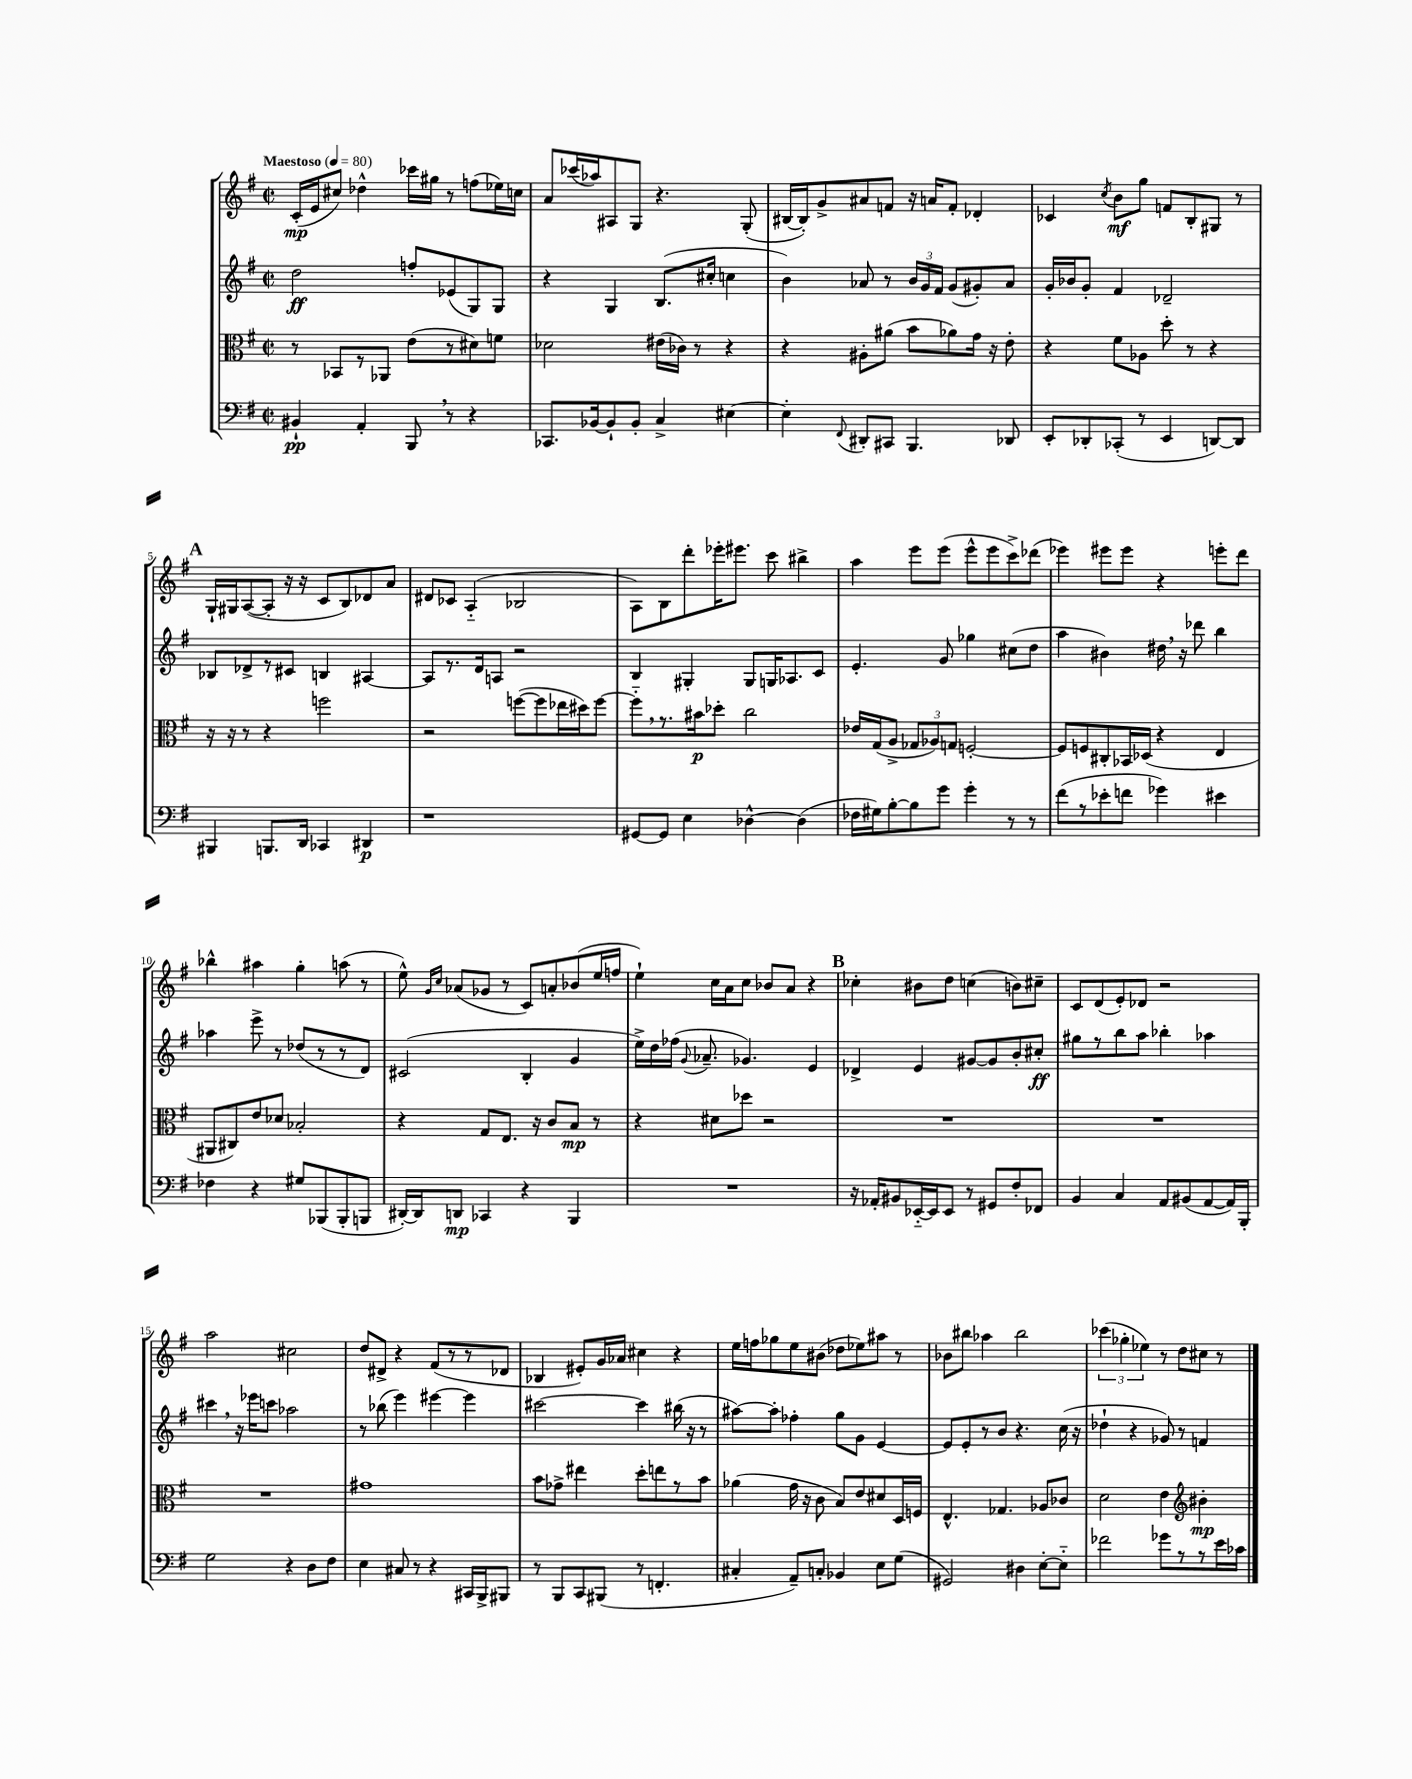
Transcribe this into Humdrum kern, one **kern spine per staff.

**kern	**dynam	**kern	**dynam	**kern	**dynam	**kern	**dynam
*part4	*part4	*part3	*part3	*part2	*part2	*part1	*part1
*staff4	*staff4	*staff3	*staff3	*staff2	*staff2	*staff1	*staff1
*clefF4	*	*clefC3	*	*clefG2	*	*clefG2	*
*k[f#]	*	*k[f#]	*	*k[f#]	*	*k[f#]	*
*M2/2	*	*M2/2	*	*M2/2	*	*M2/2	*
*met(c|)	*	*met(c|)	*	*met(c|)	*	*met(c|)	*
*MM80	*	*MM80	*	*MM80	*	*MM80	*
=1	=1	=1	=1	=1	=1	=1	=1
!	!	!	!	!	!	!LO:TX:a:B:t=Maestoso	!
4BB#X`/	pp	8r	.	2dd\	ff	(16c'/LL	mp
.	.	.	.	.	.	16e/J	.
.	.	8BB-X/L	.	.	.	8cc#X/J)	.
4AA'/	.	8r	.	.	.	4dd-X^^\	.
.	.	8AA-X/J	.	.	.	.	.
8BBB,/	.	(8e\L	.	8ffn'/L	.	16ccc-X\LL	.
.	.	.	.	.	.	16gg#X\JJ	.
8r	.	8r	.	(8e-X/	.	8r	.
4r	.	8d#X\)	.	8G/)	.	(8ffn\L	.
.	.	8fn\J	.	8G/J	.	16ee-X\L)	.
.	.	.	.	.	.	16ccn\JJ	.
=2	=2	=2	=2	=2	=2	=2	=2
8.CC-X/L	.	2d-X\	.	4r	.	8a/L	.
.	.	.	.	.	.	(16ccc-X/L	.
[16BB-X/k	.	.	.	.	.	16aa-X/J)	.
8BB-`/]	.	.	.	4G/	.	8A#X/	.
8BB-'/J	.	.	.	.	.	8G/J	.
4C^/	.	(16e#X\LL	.	(8.B/L	.	4.r	.
.	.	16c-X\JJ)	.	.	.	.	.
.	.	8r	.	.	.	.	.
.	.	.	.	16cc#X'/Jk	.	.	.
[4E#X\	.	4r	.	4ccn\	.	.	.
.	.	.	.	.	.	(8G'/	.
=3	=3	=3	=3	=3	=3	=3	=3
4E#'\]	.	4r	.	4b\)	.	[16B#X/LL	.
.	.	.	.	.	.	16B#'/J])	.
.	.	.	.	.	.	8g^/	.
8qqFF#/	.	.	.	.	.	.	.
8DD#X'/L	.	8A#X'\L	.	8a-X/	.	8a#X/	.
8CC#X/J	.	(8a#X\J	.	8r	.	8fn/J	.
4.BBB/	.	8b\L	.	24b/LL	.	16r	.
.	.	.	.	24g/	.	.	.
.	.	.	.	.	.	16an/KL	.
.	.	.	.	24f#/JJ	.	.	.
.	.	8a-X\)	.	(8g/L	.	8f'/J	.
.	.	16g\Jk	.	8g#X'/)	.	4d-X'/	.
.	.	16r	.	.	.	.	.
8DD-X/	.	8e'\	.	8a-/J	.	.	.
=4	=4	=4	=4	=4	=4	=4	=4
8EE'/L	.	4r	.	16g'/LL	.	4c-X/	.
.	.	.	.	16b-X/J	.	.	.
8DD-X'/	.	.	.	8g'/J	.	.	.
.	.	.	.	.	.	8qcc/	.
(8CC-X'/J	.	8f#\L	.	4f#/	.	8b\L	mf
8r	.	8A-X\J	.	.	.	8gg\J	.
4EE/	.	8dd'\	.	2d-X~/	.	8fn/L	.
.	.	8r	.	.	.	8B'/	.
[8DDn/L)	.	4r	.	.	.	8G#X/J	.
8DD/J]	.	.	.	.	.	8r	.
!!LO:LB:g=z
!!LO:REH:place=s1:t=A
=5	=5	=5	=5	=5	=5	=5	=5
4BBB#X/	.	16r	.	8B-X/L	.	16G`/LL	.
.	.	16r	.	.	.	16G#X/J	.
.	.	8r	.	8d-X^/	.	([8A/	.
8.BBBn/L	.	4r	.	8r	.	8A'/J]	.
.	.	.	.	8c#X/J	.	16r	.
16DD/Jk	.	.	.	.	.	16r	.
4CC-X/	.	2ffn\	.	4Bn/	.	8c/L	.
.	.	.	.	.	.	8B/)	.
4DD#X/	p	.	.	[4A#X/	.	8d-X/	.
.	.	.	.	.	.	8a/J	.
=6	=6	=6	=6	=6	=6	=6	=6
1r	.	2r	.	8A#/L]	.	8d#X/L	.
.	.	.	.	8.r	.	8c-X/J	.
.	.	.	.	.	.	(4A/	.
.	.	.	.	16d/k	.	.	.
.	.	.	.	8An/J	.	.	.
.	.	([8ffn\L	.	2r	.	2B-X/	.
.	.	8ff\]	.	.	.	.	.
.	.	16ee-X\L	.	.	.	.	.
.	.	16dd#X\J)	.	.	.	.	.
.	.	[8ff\J	.	.	.	.	.
=7	=7	=7	=7	=7	=7	=7	=7
[8GG#X/L	.	8ff,\L]	.	4B/	.	8A\L)	.
8GG#/J]	.	8.r	.	.	.	8B\	.
4E\	.	.	.	4G#X'/	.	8ddd'\	.
.	.	16b#X\k	p	.	.	.	.
.	.	8dd-X'\J	.	.	.	16eee-X'\K	.
.	.	.	.	.	.	8.eee#X\J	.
[4D-X^^\	.	2cc\	.	8G#/L	.	.	.
.	.	.	.	16Gn/K	.	8ccc\	.
.	.	.	.	8.A-X/	.	.	.
(4D-\]	.	.	.	.	.	4bb#X^\	.
.	.	.	.	8c/J	.	.	.
=8	=8	=8	=8	=8	=8	=8	=8
16F-X\LL	.	16e-X/LL	.	4.e'/	.	4aa\	.
16G#X\J)	.	(16G/J	.	.	.	.	.
[8B'\	.	8A^/J	.	.	.	.	.
8B\]	.	12G-X/L	.	.	.	8eee\L	.
.	.	12A-X/)	.	.	.	.	.
8g\J	.	.	.	8g/	.	(8eee\J	.
.	.	12Gn/J	.	.	.	.	.
4g'\	.	[2Fn'/	.	4gg-X\	.	8eee^^\L	.
.	.	.	.	.	.	8eee\	.
8r	.	.	.	(8cc#X\L	.	8ccc^\)	.
8r	.	.	.	8dd\J	.	(8ddd-X\J	.
=9	=9	=9	=9	=9	=9	=9	=9
(8f#\L	.	8F/L]	.	4aa\	.	4eee-X\)	.
8r	.	8Fn/	.	.	.	.	.
8e-X'\	.	8C#X'/	.	4b#X\)	.	8eee#X\L	.
8fn\J	.	16BB-X/L	.	.	.	8eee#\J	.
.	.	(16D-X/JJ	.	.	.	.	.
4g-X\)	.	4r	.	16dd#X,\	.	4r	.
.	.	.	.	16r	.	.	.
.	.	.	.	8ddd-X\	.	.	.
4e#X\	.	4E/	.	4bb\	.	8eeen'\L	.
.	.	.	.	.	.	8ddd\J	.
!!LO:LB:g=z
=10	=10	=10	=10	=10	=10	=10	=10
4F-X\	.	8AA#X/L	.	4aa-X\	.	4bb-X^^\	.
.	.	8C#X/)	.	.	.	.	.
4r	.	8e/	.	8eee^\	.	4aa#X\	.
.	.	8d-X/J	.	8r	.	.	.
8G#X/L	.	2B-X'/	.	(8dd-X/L	.	4gg'\	.
(8BBB-X/	.	.	.	8r	.	.	.
8BBB-'/	.	.	.	8r	.	(8aan\	.
8BBBn/J	.	.	.	8d/J)	.	8r	.
=11	=11	=11	=11	=11	=11	=11	=11
[16DD#X'/LL)	.	4r	.	(2c#X/	.	8ee^^\)	.
16DD#/J]	.	.	.	.	.	.	.
.	.	.	.	.	.	16qqg/LL	.
.	.	.	.	.	.	16qqcc/JJ	.
8DDn/J	mp	.	.	.	.	(8a-X/L	.
4CC-X/	.	8G/L	.	.	.	8g-X/J	.
.	.	8.E/J	.	.	.	8r	.
4r	.	.	.	4B'/	.	8c/L)	.
.	.	16r	.	.	.	.	.
.	.	8c/L	.	.	.	8an'/	.
4BBB/	.	8B/J	mp	4g/	.	(8b-X/	.
.	.	8r	.	.	.	16ee/L	.
.	.	.	.	.	.	16ffn/JJ	.
=12	=12	=12	=12	=12	=12	=12	=12
1r	.	4r	.	16ee^\LL)	.	4ee`\)	.
.	.	.	.	16dd\	.	.	.
.	.	.	.	(16ff-X\JJ	.	.	.
.	.	.	.	8qqg/	.	.	.
.	.	.	.	8.a-X~/	.	.	.
.	.	8d#X\L	.	.	.	16cc\LL	.
.	.	.	.	.	.	16a\J	.
.	.	8dd-X\J	.	4.g-X/)	.	8cc\J	.
.	.	2r	.	.	.	8b-X/L	.
.	.	.	.	.	.	8a/J	.
.	.	.	.	4e/	.	4r	.
!!LO:REH:place=s1:t=B
=13	=13	=13	=13	=13	=13	=13	=13
16r	.	1r	.	4d-X^/	.	4cc-X'\	.
16AA-X'/KL	.	.	.	.	.	.	.
8BB#X/	.	.	.	.	.	.	.
[16EE-X/L	.	.	.	4e/	.	8b#X\L	.
16EE-/J]	.	.	.	.	.	.	.
8EE-/J	.	.	.	.	.	8dd\J	.
8r	.	.	.	[8g#X/L	.	(4ccn\	.
8GG#X/L	.	.	.	8g#/]	.	.	.
8F#'/	.	.	.	8b'/	.	8bn\L)	.
8FF-X/J	.	.	.	8cc#X'/J	ff	8cc#X~\J	.
=14	=14	=14	=14	=14	=14	=14	=14
4BB/	.	1r	.	8gg#X\L	.	8c/L	.
.	.	.	.	8r	.	(8d/	.
4C/	.	.	.	8bb\	.	8e'/)	.
.	.	.	.	8aa\J	.	8d-X/J	.
8AA/L	.	.	.	4bb-X'\	.	2r	.
(8BB#X/	.	.	.	.	.	.	.
[8AA/	.	.	.	4aa-X\	.	.	.
16AA/L])	.	.	.	.	.	.	.
16BBB'/JJ	.	.	.	.	.	.	.
!!LO:LB:g=z
=15	=15	=15	=15	=15	=15	=15	=15
2G\	.	1r	.	4ccc#X,\	.	2aa\	.
.	.	.	.	16r	.	.	.
.	.	.	.	16eee-X\KL	.	.	.
.	.	.	.	8cccn\J	.	.	.
4r	.	.	.	2aa-X\	.	2cc#X\	.
8D\L	.	.	.	.	.	.	.
8F#\J	.	.	.	.	.	.	.
=16	=16	=16	=16	=16	=16	=16	=16
4E\	.	1g#X	.	8r	.	8dd/L	.
.	.	.	.	(8bb-X\	.	8d#X^/J	.
8C#X/	.	.	.	4eee\)	.	4r	.
8r	.	.	.	.	.	.	.
4r	.	.	.	[4eee#X\	.	(8f#/L	.
.	.	.	.	.	.	8r	.
16CC#X/LL	.	.	.	4eee#\]	.	8r	.
16BBB^/J	.	.	.	.	.	.	.
8BBB#X/J	.	.	.	.	.	8d-X/J	.
=17	=17	=17	=17	=17	=17	=17	=17
8r	.	8b\L	.	[2ccc#X\	.	4B-X/	.
8BBB/L	.	8g-X^\J	.	.	.	.	.
8CC/	.	4ee#X\	.	.	.	8e#X'/L)	.
(8BBB#X/J	.	.	.	.	.	16g/L	.
.	.	.	.	.	.	16a-X/JJ	.
8r	.	8dd'\L	.	4ccc#\]	.	4cc#X\	.
4.FFn'/	.	8een\	.	.	.	.	.
.	.	8r	.	(16bb#X\	.	4r	.
.	.	.	.	16r	.	.	.
.	.	8b\J	.	8r	.	.	.
=18	=18	=18	=18	=18	=18	=18	=18
4C#X'/	.	(4a-X\	.	[8aa#X\L)	.	16ee\LL	.
.	.	.	.	.	.	16ffn\J	.
.	.	.	.	8aa#'\J]	.	8gg-X\	.
8AA~/L)	.	16g\	.	4ff-X'\	.	8ee\	.
.	.	16r	.	.	.	.	.
8Cn'/J	.	8c\	.	.	.	(8b#X\J	.
4BB-X/	.	8B/L)	.	8gg\L	.	8dd-X\L	.
.	.	8e/	.	8g\J	.	8ee-X\)	.
8E\L	.	8d#X/	.	[4e/	.	8aa#X\J	.
(8G\J	.	16D/L	.	.	.	8r	.
.	.	16Fn/JJ	.	.	.	.	.
=19	=19	=19	=19	=19	=19	=19	=19
2GG#X/)	.	4.E^^/	.	8e/L]	.	8b-X\L	.
.	.	.	.	8e'/	.	8bb#X\J	.
.	.	.	.	8r	.	4aa-X\	.
.	.	4.G-X/	.	8b/J	.	.	.
4D#X\	.	.	.	4.r	.	2bb#\	.
[8E'\L	.	8A-X/L	.	.	.	.	.
8E\J]	.	8c-X/J	.	(16cc\	.	.	.
.	.	.	.	16r	.	.	.
=20	=20	=20	=20	=20	=20	=20	=20
2f-X\	.	2d\	.	4dd-X`\	.	(6ccc-X\	.
.	.	.	.	.	.	6gg-X'\	.
.	.	.	.	4r	.	.	.
.	.	.	.	.	.	6ee-X\)	.
8g-X\L	.	4e\	.	8g-X/)	.	8r	.
8r	.	.	.	8r	.	8dd\L	.
*	*	*clefG2	*	*	*	*	*
8r	.	4b#X'\	mp	4fn/	.	8cc#X\J	.
16e\L	.	.	.	.	.	8r	.
16c-X\JJ	.	.	.	.	.	.	.
==	==	==	==	==	==	==	==
*-	*-	*-	*-	*-	*-	*-	*-
